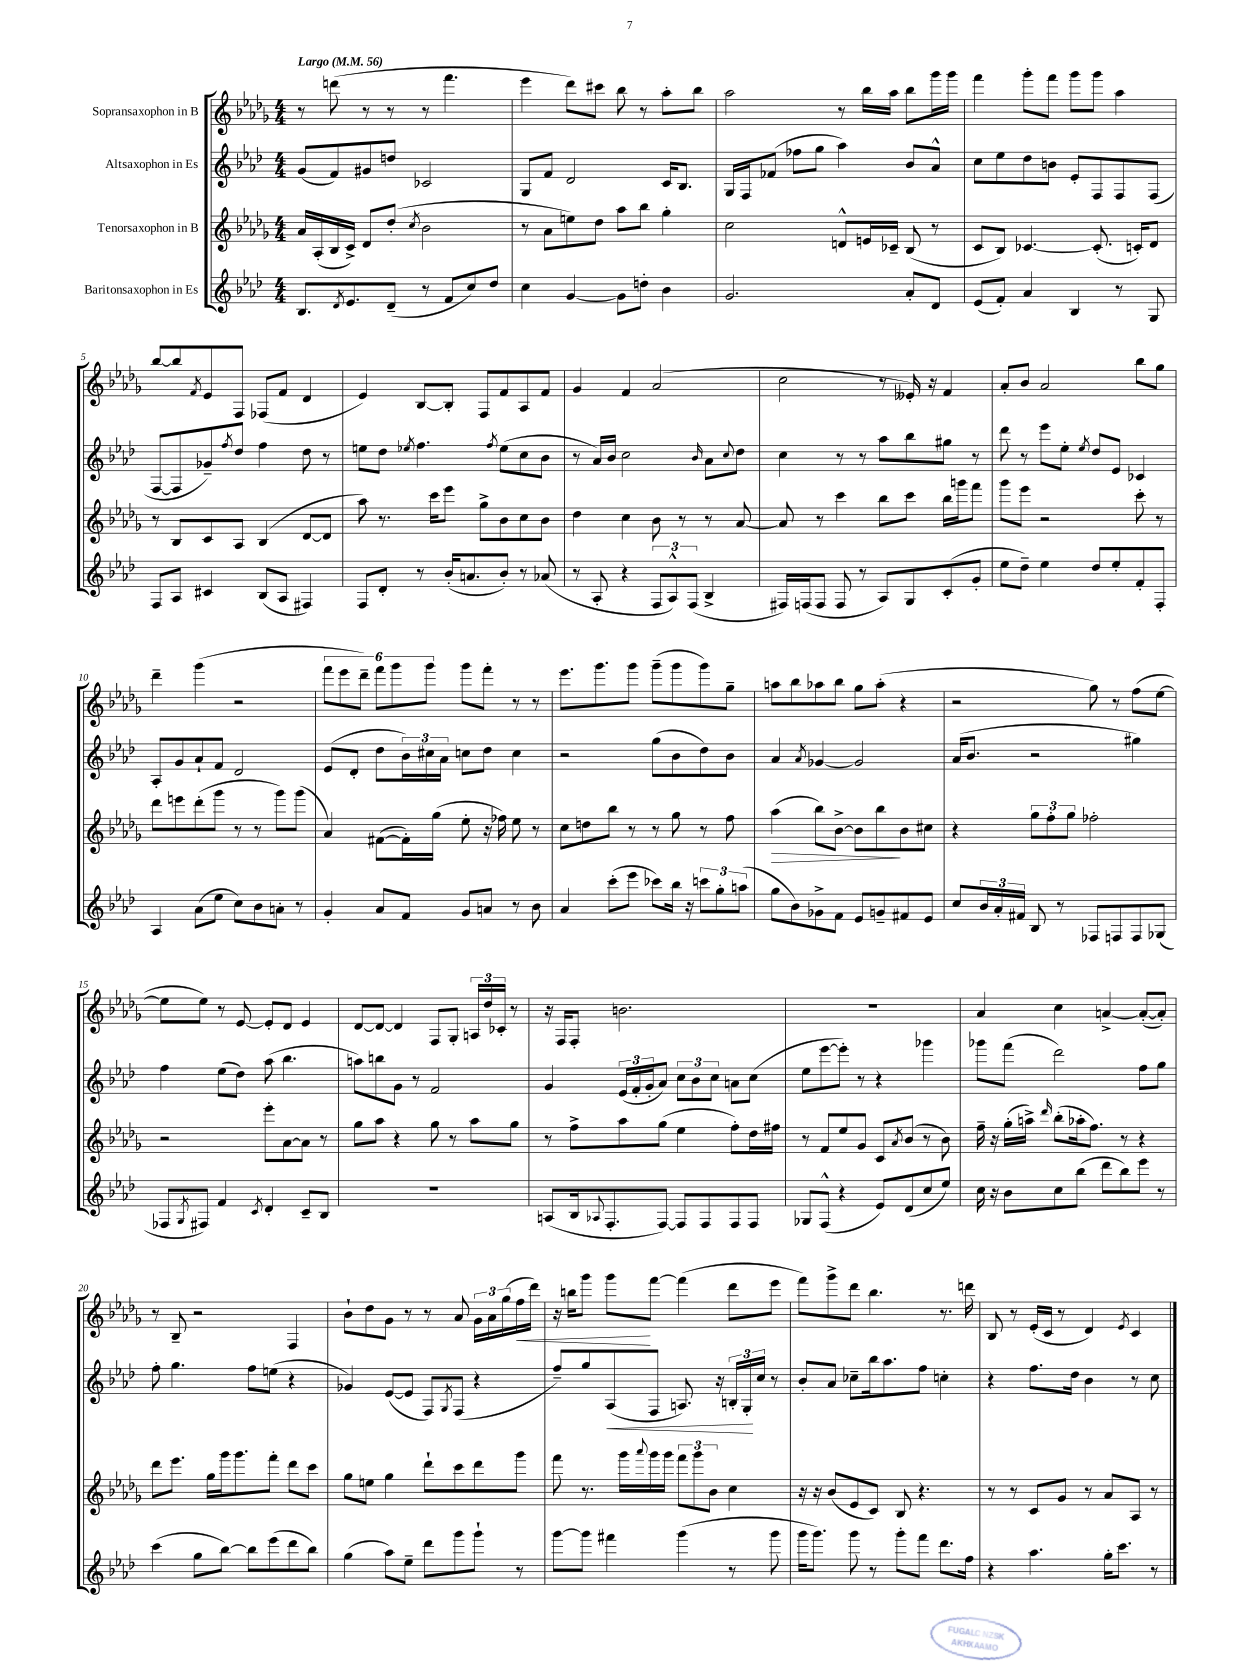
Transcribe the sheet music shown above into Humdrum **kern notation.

**kern	**kern	**dynam	**kern	**dynam	**kern	**dynam
*part4	*part3	*part3	*part2	*part2	*part1	*part1
*staff4	*staff3	*staff3	*staff2	*staff2	*staff1	*staff1
*I"Baritonsaxophon in Es	*I"Tenorsaxophon in B	*	*I"Altsaxophon in Es	*	*I"Sopransaxophon in B	*
*clefG2	*clefG2	*	*clefG2	*	*clefG2	*
*k[b-e-a-d-]	*k[b-e-a-d-g-]	*	*k[b-e-a-d-]	*	*k[b-e-a-d-g-]	*
*M4/4	*M4/4	*	*M4/4	*	*M4/4	*
*MM56	*MM56	*	*MM56	*	*MM56	*
=1	=1	=1	=1	=1	=1	=1
!	!	!	!	!	!LO:TX:a:B:t=Largo	!
8.B-/L	16a-/LL	.	(8g/L	.	8r	.
.	(16A-'/	.	.	.	.	.
.	16B-/	.	8f/)	.	(8dddn\	.
8qd-/	.	.	.	.	.	.
8.e-/	16c^/JJ)	.	.	.	.	.
.	8d-/L	.	8g#X/	.	8r	.
(8d-~/J	(8dd-'/J	.	8ddn/J	.	8r	.
.	8qcc/	.	.	.	.	.
8r	2b-\	.	2c-X/	.	8r	.
8f/L	.	.	.	.	4.fff\	.
8cc/)	.	.	.	.	.	.
8dd-/J	.	.	.	.	.	.
=2	=2	=2	=2	=2	=2	=2
4cc\	8r	.	8G/L	.	4eee-\	.
.	8a-\L	.	8f/J	.	.	.
[4g/	8een\)	.	2d-/	.	8ddd-\L)	.
.	8dd-\J	.	.	.	8ccc#X\J	.
8g\L]	8aa-\L	.	.	.	8bb-\	.
8ddn'\J	8bb-\J	.	.	.	8r	.
4b-\	4gg-'\	.	16c/KL	.	8aa-'\L	.
.	.	.	8.B-/J	.	.	.
.	.	.	.	.	8bb-\J	.
=3	=3	=3	=3	=3	=3	=3
2.g/	2cc\	.	16G/LL	.	2aa-\	.
.	.	.	16F/J	.	.	.
.	.	.	(8f-X/J	.	.	.
.	.	.	8ff-X\L	.	.	.
.	.	.	8gg\J	.	.	.
.	8dn^^/L	.	4aa-\)	.	8r	.
.	16en/L	.	.	.	16bb-\LL	.
.	16c-X~/JJ	.	.	.	16aa-\JJ	.
8a-'/L	(8B-/	.	8b-/L	.	8bb-\L	.
8d-/J	8r	.	8a-^^/J	.	16ggg-\L	.
.	.	.	.	.	16ggg-\JJ	.
=4	=4	=4	=4	=4	=4	=4
(8e-/L	8c/L	.	8cc\L	.	4fff\	.
8f'/J)	8B-/J)	.	8ee-\	.	.	.
4a-/	[4.c-X/	.	8dd-\	.	8ggg-'\L	.
.	.	.	8bn\J	.	8fff\J	.
4B-/	.	.	8e-'/L	.	8ggg-\L	.
.	(8.c-'/]	.	8F/	.	8ggg-\J	.
8r	.	.	8F/	.	4aa-\	.
.	16cn'/KL)	.	.	.	.	.
8G/	8d-/J	.	(8F/J	.	.	.
!!LO:LB:g=z
=5	=5	=5	=5	=5	=5	=5
8F/L	8r	.	[8F/L	.	[8bb-/L	.
8A-/J	8B-/L	.	8F/]	.	8bb-/]	.
.	.	.	.	.	8qf/	.
4c#X/	8c/	.	8g-X~/)	.	8e-/	.
.	.	.	8qff/	.	.	.
.	8A-/J	.	8dd-/J	.	8F/J	.
(8B-/L	(4B-/	.	4ff\	.	(8F-X/L	.
8A-/J	.	.	.	.	8f/J	.
4F#X/)	[8d-/L	.	8dd-\	.	4d-/	.
.	8d-/J]	.	8r	.	.	.
=6	=6	=6	=6	=6	=6	=6
8F/L	8aa-\)	.	8een\L	.	4e-/)	.
8d-'/J	8.r	.	8dd-\J	.	.	.
.	.	.	8qee-X/	.	.	.
8r	.	.	4.ff\	.	[8B-/L	.
.	16ccc\KL	.	.	.	.	.
(16b-'/KL	8eee-\J	.	.	.	8B-'/J]	.
8.an/	.	.	.	.	.	.
.	8gg-^\L	.	.	.	8F/L	.
.	.	.	8qff/	.	.	.
8b-'/J)	8b-\	.	(8ee-\L	.	8f/	.
8r	8cc\	.	8cc\	.	8A-/	.
(8a-X/	8b-\J	.	8b-\J	.	8f/J	.
=7	=7	=7	=7	=7	=7	=7
8r	4dd-\	.	8r	.	4g-/	.
8A-'/	.	.	16a-/LL)	.	.	.
.	.	.	16b-/JJ	.	.	.
4r	4cc\	.	2cc\	.	4f/	.
12F/L	8b-\	.	.	.	(2a-/	.
12A-^^/)	.	.	.	.	.	.
.	8r	.	.	.	.	.
(12F/J	.	.	.	.	.	.
.	.	.	16qqb-/	.	.	.
4B-^/	8r	.	8a-\L	.	.	.
.	.	.	8qqcc/	.	.	.
.	[8a-/	.	8dd-\J	.	.	.
=8	=8	=8	=8	=8	=8	=8
16F#X/LL)	8a-/]	.	4cc\	.	2cc\	.
(16Fn/J	.	.	.	.	.	.
8F/J	8r	.	.	.	.	.
8F/	4ccc\	.	8r	.	.	.
8r	.	.	8r	.	.	.
8A-/L)	8bb-\L	.	8aa-\L	.	8r	.
8G/	8ccc\J	.	8bb-\	.	16e--X'/)	.
.	.	.	.	.	16r	.
(8c'/	16bb-\LL	.	8gg#X\J	.	4f/	.
.	16gggn\J	.	.	.	.	.
8g'/J	8fff\J	.	8r	.	.	.
=9	=9	=9	=9	=9	=9	=9
8ee-\L	8ggg-\L	.	8ddd-\	.	8a-'/L	.
8dd-~\J)	8eee-\J	.	8r	.	8b-/J	.
4ee-\	2r	.	8eee-\L	.	2a-/	.
.	.	.	8ee-'\J	.	.	.
.	.	.	8qee-/	.	.	.
8dd-/L	.	.	8dd-/L	.	.	.
8ee-'/	.	.	8e-/J	.	.	.
8f'/	8ccc'\	.	4c-X/	.	8bb-\L	.
8F'/J	8r	.	.	.	8gg-\J	.
!!LO:LB:g=z
=10	=10	=10	=10	=10	=10	=10
4A-/	8ddd-\L	.	8A-'/L	.	4ddd-~\	.
.	8eeen\	.	8g/	.	.	.
(8a-\L	(8ddd-'\	.	8a-`/	.	(4ggg-\	.
8ee-\J	8ggg-\J	.	8f/J	.	.	.
8cc\L)	8r	.	2d-/	.	2r	.
8b-\	8r	.	.	.	.	.
8an'\J	8ggg-\L)	.	.	.	.	.
8r	(8ggg-\J	.	.	.	.	.
=11	=11	=11	=11	=11	=11	=11
4g'/	4a-/)	.	(8e-/L	.	12fff\L	.
.	.	.	.	.	12eee-\	.
.	.	.	8d-'/J	.	.	.
.	.	.	.	.	12ddd-~\J)	.
8a-/L	([8f#X\L	.	8dd-\L	.	12fff\L	.
.	.	.	.	.	12ggg-\	.
8f/J	16f#'\L])	.	24b-\L)	.	.	.
.	.	.	24cc#X\	.	12ggg-\J	.
.	(16gg-\JJ	.	.	.	.	.
.	.	.	24a-\JJ	.	.	.
8g/L	8ee-'\	.	8ccn\L	.	8ggg-\L	.
8an/J	16r	.	8dd-\J	.	8fff'\J	.
.	16ff-X\)	.	.	.	.	.
8r	8ee-\	.	4cc\	.	8r	.
8b-\	8r	.	.	.	8r	.
=12	=12	=12	=12	=12	=12	=12
4a-/	8cc\L	.	2r	.	8.eee-\L	.
.	8ddn\	.	.	.	.	.
.	.	.	.	.	8.ggg-\	.
(8ccc'\L	8bb-\J	.	.	.	.	.
8eee-\J	8r	.	.	.	8ggg-\J	.
8ccc-X\L)	8r	.	(8gg\L	.	(8ggg-~\L	.
16bb-\Jk	8gg-\	.	8b-\	.	8ggg-\	.
16r	.	.	.	.	.	.
12cccn\L	8r	.	8dd-\)	.	8ggg-\)	.
12gg'\	.	.	.	.	.	.
.	8ff\	.	8b-\J	.	8gg-~\J	.
(12aan\J	.	.	.	.	.	.
=13	=13	=13	=13	=13	=13	=13
!	!	!LO:HP:b	!	!	!	!
8gg\L	(4aa-\	>	4a-/	.	8aan\L	.
8b-\)	.	.	.	.	8bb-\	.
.	.	.	8qa-/	.	.	.
8g-X^\	8bb-\L)	.	[4g-X/	.	8aa-X\	.
8f\J	[8b-^\J	.	.	.	8bb-\J	.
8e-/L	8b-\L]	.	2g-/]	.	8gg-\L	.
8gn~/	8bb-\	.	.	.	(8aa-'\J	.
8f#X/	8b-\	]	.	.	4r	.
8e-/J	8cc#X\J	.	.	.	.	.
=14	=14	=14	=14	=14	=14	=14
8cc/L	4r	.	(16a-/KL	.	2r	.
.	.	.	8.b-/J	.	.	.
24b-/L	.	.	.	.	.	.
24a-'/	.	.	.	.	.	.
24f#X/JJ	.	.	.	.	.	.
8B-/	12gg-\L	.	2r	.	.	.
.	12ff'\	.	.	.	.	.
8r	.	.	.	.	.	.
.	12gg-\J	.	.	.	.	.
8F-X/L	2ff-X'\	.	.	.	8gg-\)	.
8Fn/	.	.	.	.	8r	.
8F/	.	.	4gg#X\)	.	(8ff\L	.
(8G-X/J	.	.	.	.	[8ee-\J	.
!!LO:LB:g=z
=15	=15	=15	=15	=15	=15	=15
8F-X/L	2r	.	4ff\	.	8ee-\L]	.
8qG/	.	.	.	.	.	.
8F#X/J)	.	.	.	.	8ee-\J)	.
4f/	.	.	(8ee-\L	.	8r	.
.	.	.	8dd-\J)	.	[8e-/	.
8qc/	.	.	.	.	.	.
4d-'/	8eee-'\L	.	(8aa-\	.	8e-'/L]	.
.	[8a-\	.	4.bb-\	.	8d-/J	.
8c~/L	8a-\J]	.	.	.	4e-/	.
8B-/J	8r	.	.	.	.	.
=16	=16	=16	=16	=16	=16	=16
1r	8gg-\L	.	8aan\L)	.	[8d-/L	.
.	8aa-\J	.	8bbn\	.	8d-/J_	.
.	4r	.	8g\J	.	4d-/]	.
.	.	.	8r	.	.	.
.	8gg-\	.	2f/	.	8F/L	.
.	8r	.	.	.	8G-'/J	.
.	8aa-\L	.	.	.	24An/LL	.
.	.	.	.	.	24dd-/	.
.	.	.	.	.	24c-X'/JJ	.
.	8gg-\J	.	.	.	8r	.
=17	=17	=17	=17	=17	=17	=17
(8An/L	8r	.	4g/	.	16r	.
.	.	.	.	.	16F/KL	.
16B-/k	8ff^\L	.	.	.	8F'/J	.
8qqA-X/	.	.	.	.	.	.
8.F'/	.	.	.	.	.	.
.	8aa-\	.	(24e-/LL	.	2.bn\	.
.	.	.	24f'/	.	.	.
.	.	.	24g'/J	.	.	.
[8F/J)	(8gg-\J	.	8a-/J)	.	.	.
8F/L]	4ee-\	.	12cc\L	.	.	.
.	.	.	12b-\	.	.	.
8F/	.	.	.	.	.	.
.	.	.	12cc\J	.	.	.
8F/	8ff'\L)	.	8an\L	.	.	.
8F/J	16dd-\L	.	(8cc\J	.	.	.
.	16ff#X\JJ	.	.	.	.	.
=18	=18	=18	=18	=18	=18	=18
8G-X/L	8r	.	8ee-\L	.	1r	.
(8F^^/J	8f/L	.	[8eee-\	.	.	.
4r	8ee-/	.	8eee-'\J])	.	.	.
.	8g-/J	.	8r	.	.	.
8e-/L)	8c/L	.	4r	.	.	.
.	8qa-/	.	.	.	.	.
(8d-/	(8b-/J	.	.	.	.	.
8cc/	8r	.	4ggg-X\	.	.	.
8ee-/J)	8b-\)	.	.	.	.	.
=19	=19	=19	=19	=19	=19	=19
16cc\	16ff~\	.	8ggg-X\L	.	4a-/	.
16r	16r	.	.	.	.	.
8b-\L	(16gg-'\LL	.	(8fff\J	.	.	.
.	16aan^\JJ)	.	.	.	.	.
.	16qqddd-/	.	.	.	.	.
8cc\	(8bb-'\L	.	2ddd-\)	.	4cc\	.
(8bb-\J	16aa-X'\k	.	.	.	.	.
.	8.ff\J)	.	.	.	.	.
8ddd-\L	.	.	.	.	[4an^/	.
8bb-\)	8r	.	.	.	.	.
8eee-\J	4r	.	8ff\L	.	(8a'/L_	.
8r	.	.	8gg\J	.	8a'/J])	.
!!LO:LB:g=z
=20	=20	=20	=20	=20	=20	=20
(4ccc\	8ddd-\L	.	8ff'\	.	8r	.
.	8.eee-\J	.	4.gg\	.	8B-~/	.
8gg\L	.	.	.	.	2r	.
.	16gg-\LL	.	.	.	.	.
[8bb-\J)	16ggg-\J	.	.	.	.	.
.	8.ggg-\	.	.	.	.	.
8bb-\L]	.	.	8ff\L	.	.	.
(8eee-\	8fff'\J	.	(8een\J	.	.	.
8ddd-\	8ddd-\L	.	4r	.	4F/	.
8bb-\J)	8ccc\J	.	.	.	.	.
=21	=21	=21	=21	=21	=21	=21
(4gg\	8gg-\L	.	4g-X/)	.	8b-`\L	.
.	8een\J	.	.	.	8dd-\	.
8aa-\L)	4gg-\	.	([8e-/L	.	8g-\J	.
8ee-~\J	.	.	8e-/J]	.	8r	.
8ddd-\L	8ddd-`\L	.	8F/L)	.	8r	.
.	.	.	8qG/	.	.	.
8ggg\	8ccc\	.	(8F/J	.	8a-/	.
8ggg`\J	8ddd-\	.	4r	.	24g-\LL	.
.	.	.	.	.	24a-\	.
.	.	.	.	.	(24gg-\	.
!	!	!	!	!	!	!LO:HP:b
8r	8ggg-\J	.	.	.	16ff\	<
.	.	.	.	.	16ddd-\JJ)	.
=22	=22	=22	=22	=22	=22	=22
[8ggg\L	8fff\	.	8ff~/L)	.	16r	.
.	.	.	.	.	16bbn\KL	.
8ggg\J]	8.r	.	8gg/	.	8ggg-\J	.
!	!	!	!	!LO:HP:b	!	!
4fff#X\	.	.	(8A-/	<	8ggg-\L	.
.	16ggg-\LL	.	.	.	.	.
.	8qqaaa-/	.	.	.	.	.
.	16ggg-\	.	8F/J	.	[8fff\J	[
.	16ggg-\JJ	.	.	.	.	.
(4ggg\	12fff\L	.	8.An/)	.	(4fff\]	.
.	12ggg-\	.	.	.	.	.
.	12b-\J	.	.	.	.	.
.	.	.	16r	.	.	.
8r	4cc\	.	24Bn'/LL	.	8ddd-\L	.
.	.	.	24G'/	.	.	.
.	.	.	24cc/JJ	[	.	.
8ggg\	.	.	8r	.	8eee-\J	.
=23	=23	=23	=23	=23	=23	=23
16ggg\KL	16r	.	8b-'/L	.	8fff\L)	.
8.ggg\J)	16r	.	.	.	.	.
.	(8b-/L	.	8a-/J	.	8ggg-^\	.
8ggg\	8e-/	.	8cc-X~\L	.	8ddd-\J	.
8r	8c/J)	.	16bb-\k	.	4.bb-\	.
.	.	.	8.aa-\	.	.	.
8ggg'\L	8B-/	.	.	.	.	.
8fff\J	4.r	.	8ff\J	.	.	.
8.ddd-\L	.	.	4ccn'\	.	8.r	.
16ff\Jk	.	.	.	.	16dddn\	.
=24	=24	=24	=24	=24	=24	=24
4r	8r	.	4r	.	8B-/	.
.	8r	.	.	.	8r	.
4.aa-\	8c/L	.	8.ff\L	.	(16e-'/LL	.
.	.	.	.	.	16c/JJ	.
.	8g-/J	.	.	.	8r	.
.	.	.	16dd-\Jk	.	.	.
.	8r	.	4b-\	.	4d-/)	.
16gg'\KL	8a-/L	.	.	.	.	.
8.ccc\J	.	.	.	.	.	.
.	.	.	.	.	8qe-/	.
.	8A-/J	.	8r	.	4c/	.
8r	8r	.	8cc\	.	.	.
==	==	==	==	==	==	==
*-	*-	*-	*-	*-	*-	*-
